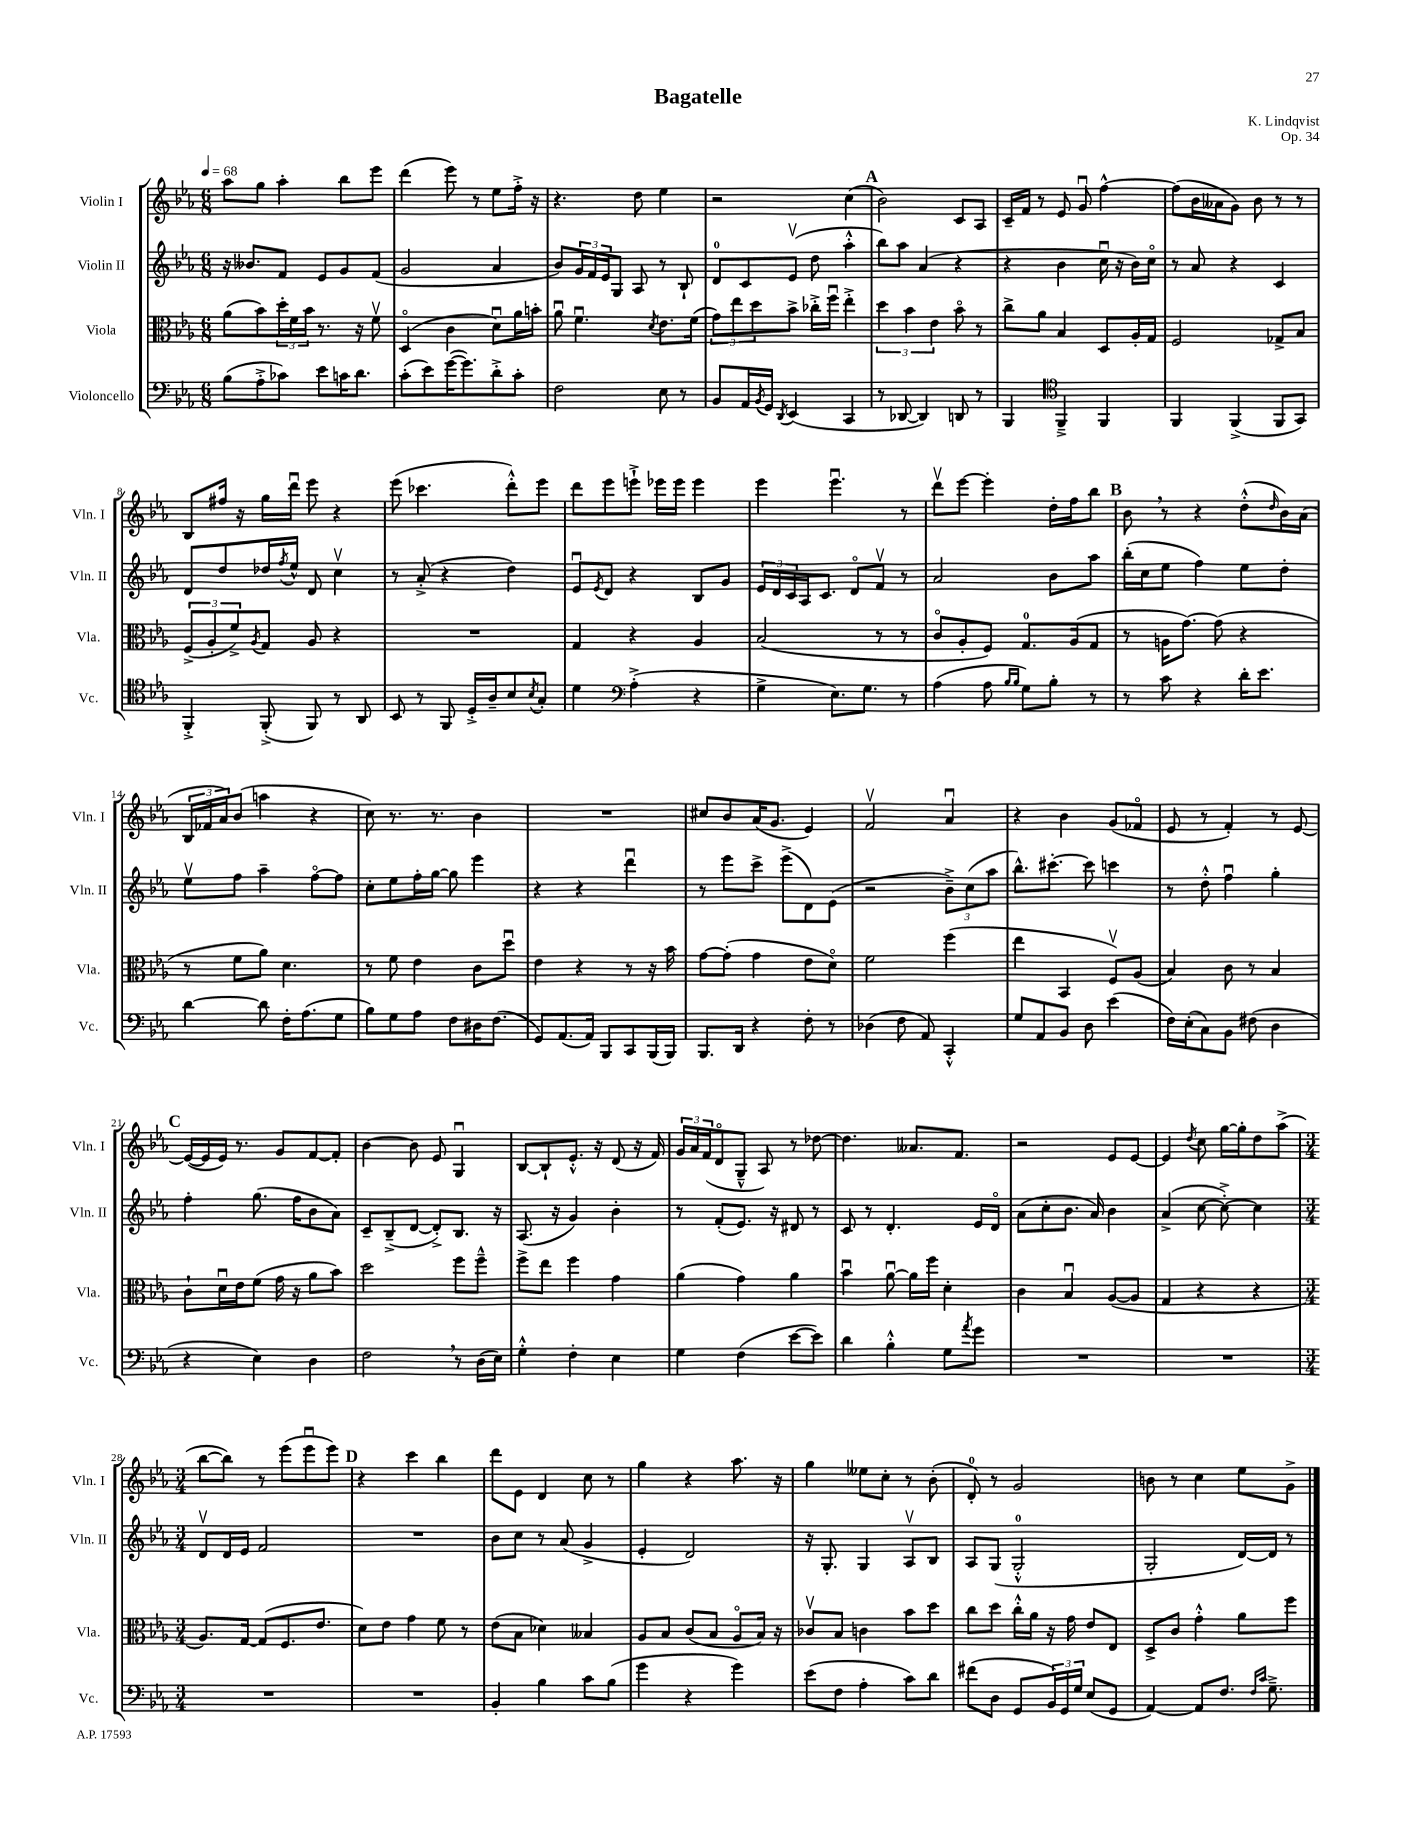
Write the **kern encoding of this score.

**kern	**kern	**kern	**kern
*staff4	*staff3	*staff2	*staff1
*clefF4	*clefC3	*clefG2	*clefG2
*k[b-e-a-]	*k[b-e-a-]	*k[b-e-a-]	*k[b-e-a-]
*M6/8	*M6/8	*M6/8	*M6/8
*MM68	*MM68	*MM68	*MM68
(8B-	(8a-	16r	8aa-
.	.	8.b--	.
8A-'^	8b-)	.	8gg
8c-)	24dd'	8f	4aa-'
.	24f	.	.
.	24b-	.	.
8e-	8.r	8e-	.
16c	.	8g	8bb-
8.d	16r	.	.
.	8fv	(8f	8eee-
=	=	=	=
(8c'	(4Do	2g	(4ddd
8e-)	.	.	.
([16g	4c	.	8eee-)
8.g])	.	.	.
.	.	.	8r
8d'^	8du)	4a-	8ee-
8c'	16a-	.	16ff'^
.	16b'	.	16r
=	=	=	=
2F	8a-u	8b-)	4.r
.	4.fu	24g	.
.	.	24f	.
.	.	24e-	.
.	.	8G	.
.	.	8A-	8dd
.	8qd	.	.
8E-	8.e-	8r	4ee-
8r	.	8B-`	.
.	(16f	.	.
=	=	=	=
8BB-	12g)	8d	2r
.	12ee-	.	.
16AA-	.	8c	.
.	12dd	.	.
8qBB-	.	.	.
16GG	.	.	.
8qDD	.	.	.
(4EE-	8b-^	(8e-v	.
.	16cc-'^	8dd	.
.	16ffu	.	.
4CC	4ee-'^	4aa-'^^	(4cc
=	=	=	=
8r	6dd	8bb-)	2b-)
[8DD-	.	8aa-	.
.	6b-	.	.
4DD-])	.	(4a-	.
.	6e-	.	.
8DD	8b-o	4r	8c
8r	8r	.	8A-
=	=	=	=
4BBB-	8cc^	4r	16c~
.	.	.	16f
.	8a-	.	8r
*clefC4	*	*	*
4FF~^	4B-	4b-	8e-
.	.	.	8gu
4FF	8D	16ccu	[4ff^^
.	.	16r	.
.	16A-'	16b-)	.
.	16G	16cco	.
=	=	=	=
4FF	2F	8r	(8ff]
.	.	8a-	16b-
.	.	.	16a--
(4FF^	.	4r	8g)
.	.	.	8b-
8FF	8G-^	4c	8r
8GG)	8B-	.	8r
=	=	=	=
4FF'^	(12F^	8d	8B-
.	12A-'	.	.
.	.	8dd	16ff#
.	12f^)	.	.
.	.	.	16r
.	8qA-	.	.
(8FF'^	8G	16dd-	16gg
.	.	8qff	.
.	.	16ee-^^	16dddu
8FF)	8A-	8d	8eee-
8r	4r	4ccv	4r
8AA-	.	.	.
=	=	=	=
8BB-	2.r	8r	(8eee-
8r	.	(8a-'^	4.ccc-
8FF	.	4r	.
16D'^	.	.	.
16A-~	.	.	.
8B-	.	4dd)	8ddd'^^)
8qB-	.	.	.
8G'	.	.	8eee-
=	=	=	=
4d	4G	8e-u	8ddd
.	.	8qe-	.
.	.	8d	8eee-
*clefF4	*	*	*
(4A-'^	4r	4r	8eee`^
.	.	.	16eee-
.	.	.	16eee-
4r	4A-	8B-	4eee-
.	.	8g	.
=	=	=	=
4G^	(2B-	24e-	4eee-
.	.	24d	.
.	.	24c	.
.	.	16A-	.
.	.	8.c	.
8.E-)	.	.	4.eee-u
.	.	8do	.
8.G	.	.	.
.	8r	8fv	.
8r	8r	8r	8r
=	=	=	=
(4A-	8co	2a-	8dddv
.	8A-'	.	[8eee-
8A-	8F)	.	4eee-']
16qqB-	.	.	.
16qqB-	.	.	.
8G)	8.G	.	.
8B-'	.	8b-	16dd'
.	(16A-	.	16ff
8r	8G	8aa-	8bb-
=	=	=	=
8r	8r	(16bb-'	8b-
.	.	16cc	.
8c	16A	8ee-	8r
.	[8.g)	.	.
4r	.	4ff)	4r
.	(8g]	.	.
16d'	4r	8ee-	(8dd'^^
8.e-	.	.	.
.	.	.	16qqdd
.	.	8dd'	16b-)
.	.	.	(16a-
=	=	=	=
[4d	8r	8ee-v	24B-
.	.	.	24f-
.	.	.	24a-)
.	8f	8ff	(8b-
8d]	8a-)	4aa-~	4aa
16F'	4.d	.	.
(8.A-	.	.	.
.	.	[8ffo	4r
8G	.	8ff]	.
=	=	=	=
8B-)	8r	8cc'	8cc)
8G	8f	8ee-	8.r
8A-	4e-	16ff'	.
.	.	[16gg	8.r
8F	.	8gg]	.
16D#	8c	4eee-	4b-
(8.F	.	.	.
.	8ddu	.	.
=	=	=	=
8GG)	4e-	4r	2.r
(8.AA-	.	.	.
.	4r	4r	.
16AA-)	.	.	.
8BBB-	.	.	.
8CC	8r	4dddu	.
(16BBB-	16r	.	.
16BBB-)	16b-	.	.
=	=	=	=
8.BBB-	[8g	8r	8cc#
.	(8g']	8eee-	8b-
16DD	.	.	.
4r	4g	8ccc^	(16a-
.	.	.	8.g
.	.	(8eee-^	.
8F'	8e-	8d)	4e-)
8r	8do)	(8e-	.
=	=	=	=
(4D-	2f	2r	2fv
8F	.	.	.
8AA-)	.	.	.
4CC'^^	(4ff	12b-~^)	4a-u
.	.	(12cc	.
.	.	12aa-	.
=	=	=	=
8G	4ee-	8.bb-^^)	4r
8AA-	.	.	.
.	.	[8.ccc#'	.
8BB-	4BB-	.	4b-
8D	.	8ccc#]	.
(4e-	8Fv)	4ccc	(8g
.	(8A-	.	8f-o
=	=	=	=
16F)	4B-)	8r	8e-
(16E-'	.	.	.
8C)	.	8dd'^^	8r
8BB-	8c	4ffu	4f')
(8F#	8r	.	.
4D	4B-	4gg'	8r
.	.	.	[8e-
=	=	=	=
4r	8c`	4ff'	(16e-_
.	.	.	16e-]
.	16du	.	16e-)
.	16e-	.	8.r
4E-)	(8f	(8.gg	.
.	16g	.	8g
.	16r	16ff	.
4D	8a-	8b-	[8f
.	8b-)	8a-)	8f']
=	=	=	=
2F	2dd	8c~	[4b-
.	.	(8B-~^	.
.	.	[8d	8b-]
.	.	8d'^])	8e-
8r	8ff	8.B-	4Gu
(16D	8ff~^^	.	.
16E-)	.	16r	.
=	=	=	=
4G'^^	8ff^	(8.A-	[8B-
.	8ee-	.	8B-`]
.	.	16r	.
4F'	4ff	4g)	8.e-'^^
.	.	.	16r
4E-	4g	4b-'	(8d
.	.	.	16r
.	.	.	16f)
=	=	=	=
4G	(4a-	8r	24g
.	.	.	24a-
.	.	.	(24f
.	.	(8f'	8do
(4F	4g)	8.e-)	8G~^^
.	.	.	8A-)
.	.	16r	.
[8e-	4a-	8d#	8r
8e-])	.	8r	[8dd-
=	=	=	=
4d	4b-u	8c	4.dd-]
.	.	8r	.
4B-'^^	[8a-u	4.d'	.
.	16a-]	.	8.a--
.	16ff	.	.
8G	4d'	.	.
.	.	.	8.f
8qa-	.	.	.
8g	.	16e-	.
.	.	16do	.
=	=	=	=
2.r	4c	(8a-	2r
.	.	8cc'	.
.	4B-u	8.b-	.
.	.	16a-)	.
.	([8A-	4b-	8e-
.	8A-]	.	[8e-
=	=	=	=
2.r	4G	(4a-^	4e-]
.	.	.	8qdd
.	4r	[8cc	8cc
.	.	8cc'^_)	[16gg
.	.	.	16gg']
.	4r	4cc]	8dd
.	.	.	(8aa-^
=	=	=	=
*M3/4	*M3/4	*M3/4	*M3/4
2.r	8.A-)	8dv	[8bb-
.	.	16d	8bb-])
.	[16G	16e-	.
.	(8G]	2f	8r
.	8.F	.	(8eee-
.	.	.	8eee-u
.	8.e-	.	.
.	.	.	8eee-)
=	=	=	=
2.r	8d)	2.r	4r
.	8e-	.	.
.	4g	.	4ccc
.	8f	.	4bb-
.	8r	.	.
=	=	=	=
4BB-'	(8e-	8b-	8ddd
.	8B-	8cc	8e-
4B-	4d-)	8r	4d
.	.	(8a-	.
8c	4B--	4g^	8cc
(8B-	.	.	8r
=	=	=	=
4g	8A-	4e-'	4gg
.	8B-	.	.
4r	(8c	2d)	4r
.	8B-	.	.
4g)	8A-o	.	8.aa-
.	16B-)	.	.
.	16r	.	16r
=	=	=	=
(8e-	8c-v	16r	4gg
.	.	8.G'	.
8F	8B-	.	.
4A-'	4c	4G	8ee--
.	.	.	8cc'
8c)	8b-	8A-v	8r
8d	8dd	8B-	(8b-'
=	=	=	=
(8f#	8cc	8A-	8d')
8D	8dd	(8G	8r
8GG	16cc'^^	2G'^^	2g
.	16a-	.	.
24BB-)	16r	.	.
24GG	.	.	.
.	16g	.	.
24G	.	.	.
(8E-	8e-	.	.
8GG	8E-	.	.
=	=	=	=
[4AA-)	8D^	2G'	8b
.	8c	.	8r
8AA-]	4g'^^	.	4cc
8.F	.	.	.
.	8a-	[16d)	8ee-
16qqF	.	.	.
16qqc	.	.	.
8.G~^	.	16d]	.
.	8ff	8r	8g^
==	==	==	==
*-	*-	*-	*-
